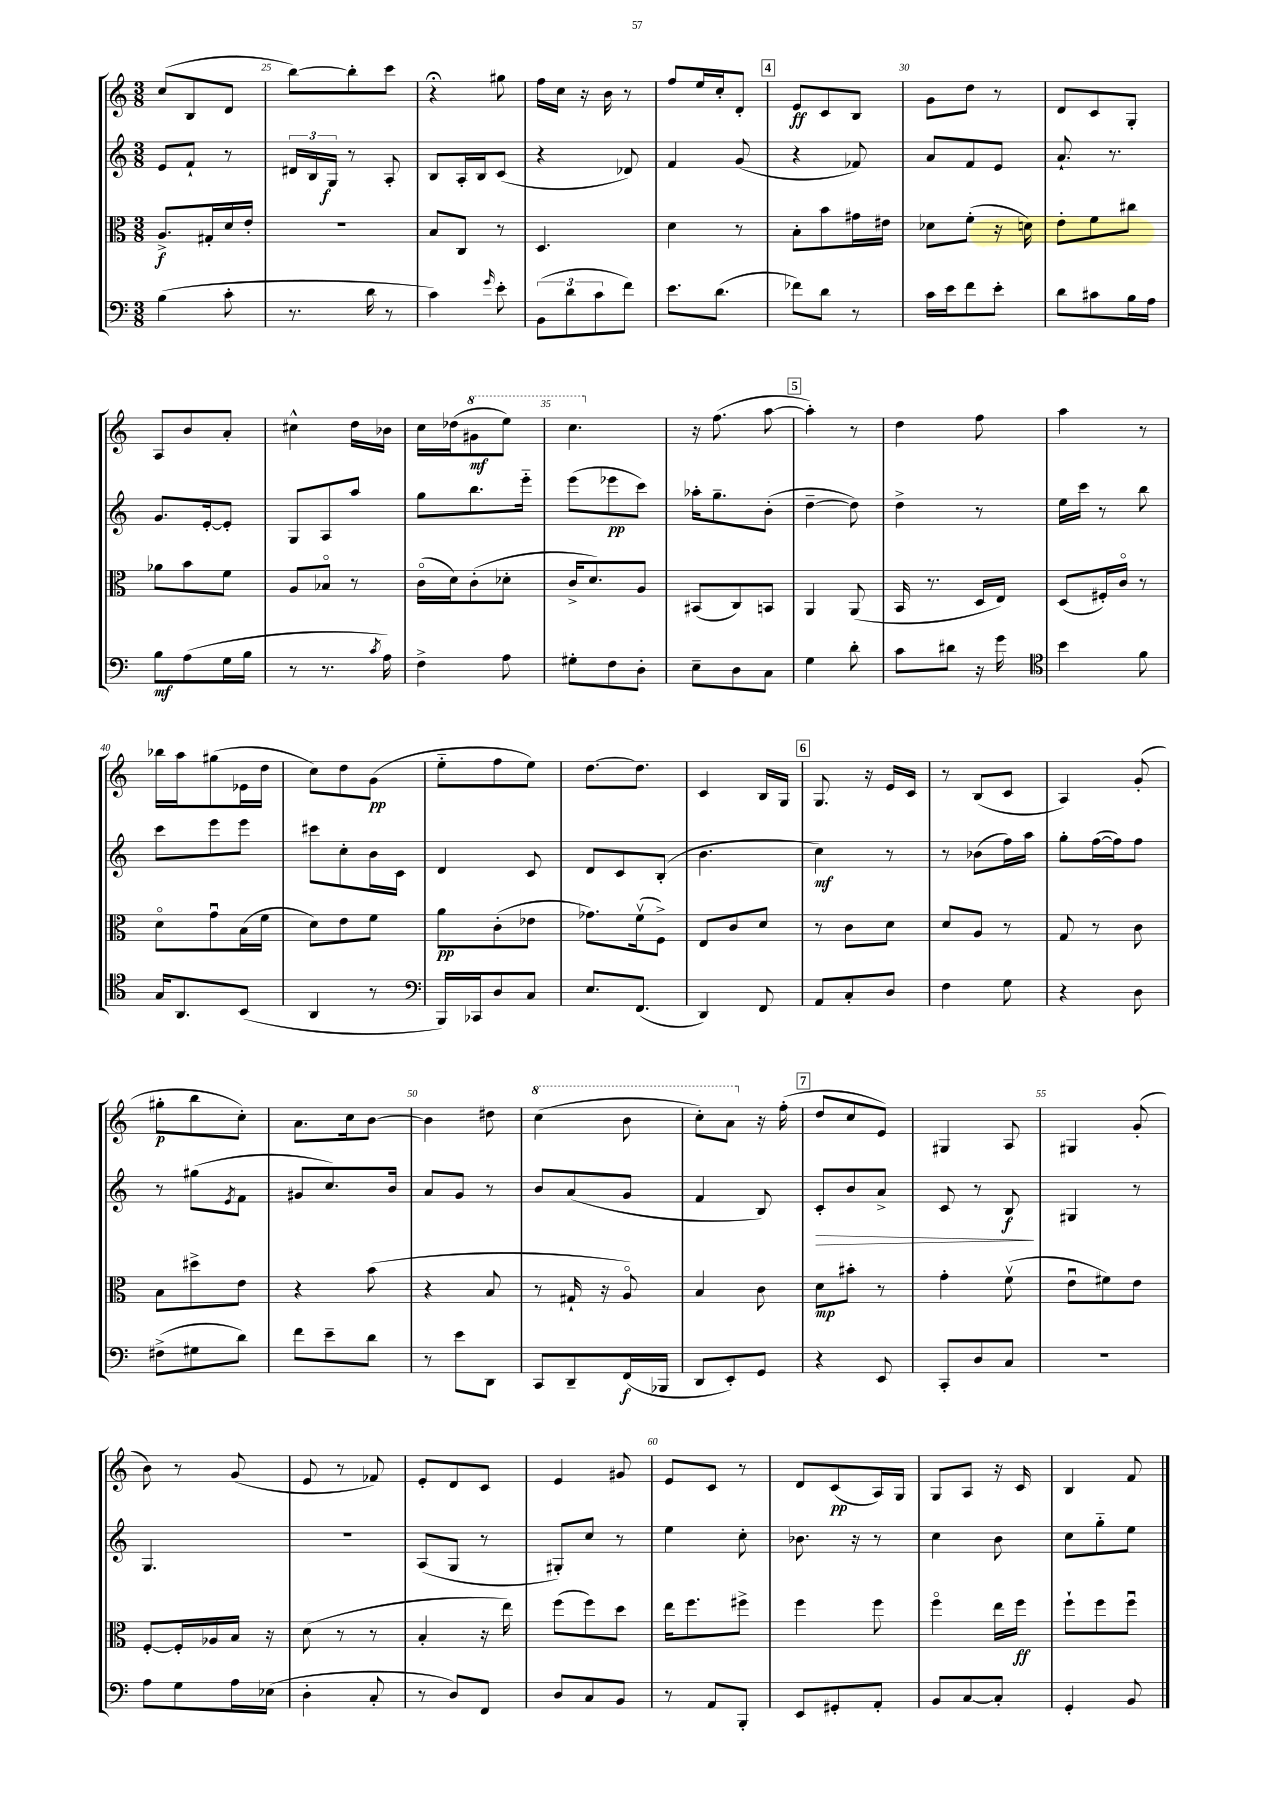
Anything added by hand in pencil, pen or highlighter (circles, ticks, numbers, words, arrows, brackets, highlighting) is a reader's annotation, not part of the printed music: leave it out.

**kern	**dynam	**kern	**dynam	**kern	**dynam	**kern	**dynam
*part4	*part4	*part3	*part3	*part2	*part2	*part1	*part1
*staff4	*staff4	*staff3	*staff3	*staff2	*staff2	*staff1	*staff1
*clefF4	*	*clefC3	*	*clefG2	*	*clefG2	*
*k[]	*	*k[]	*	*k[]	*	*k[]	*
*M3/8	*	*M3/8	*	*M3/8	*	*M3/8	*
=24	=24	=24	=24	=24	=24	=24	=24
(4B\	.	8.A^/L	f	8e/L	.	(8cc/L	.
.	.	.	.	8f`/J	.	8B/	.
.	.	16G#X'/L	.	.	.	.	.
8c'\	.	16d/	.	8r	.	8d/J	.
.	.	16e'/JJ	.	.	.	.	.
=25	=25	=25	=25	=25	=25	=25	=25
8.r	.	4.r	.	24d#X/LL	.	[8bb\L)	.
.	.	.	.	24B/	.	.	.
.	.	.	.	24G/JJ	f	.	.
.	.	.	.	8r	.	8bb'\]	.
16d\	.	.	.	.	.	.	.
8r	.	.	.	8A'/	.	8ccc\J	.
=26	=26	=26	=26	=26	=26	=26	=26
4c\)	.	8B/L	.	8B/L	.	4r;<	.
.	.	8C/J	.	16A'/L	.	.	.
.	.	.	.	16B/J	.	.	.
16qqg/	.	.	.	.	.	.	.
8e'\	.	8r	.	(8c/J	.	8gg#X\	.
=27	=27	=27	=27	=27	=27	=27	=27
(12BB\L	.	4.D/	.	4r	.	16ff\LL	.
.	.	.	.	.	.	16cc\JJ	.
12d\	.	.	.	.	.	.	.
.	.	.	.	.	.	16r	.
12c\	.	.	.	.	.	.	.
.	.	.	.	.	.	16b\	.
8f\J)	.	.	.	8d-X/)	.	8r	.
=28	=28	=28	=28	=28	=28	=28	=28
8.e\L	.	4d\	.	4f/	.	8ff/L	.
.	.	.	.	.	.	16ee/L	.
(8.d\J	.	.	.	.	.	16cc'/J	.
.	.	8r	.	(8g/	.	8d'/J	.
!!LO:REH:place=s1:t=4
=29	=29	=29	=29	=29	=29	=29	=29
8f-X\L)	.	8B'\L	.	4r	.	8e/L	ff
8d\J	.	8b\	.	.	.	8c/	.
8r	.	16g#X\L	.	8f-X/)	.	8B/J	.
.	.	16e#X\JJ	.	.	.	.	.
=30	=30	=30	=30	=30	=30	=30	=30
16c\LL	.	8d-X\L	.	8a/L	.	8g\L	.
16e\J	.	.	.	.	.	.	.
8f\	.	(8f'\J	.	8f/	.	8dd\J	.
8e'\J	.	16r	.	8e/J	.	8r	.
.	.	16dn\)	.	.	.	.	.
=31	=31	=31	=31	=31	=31	=31	=31
8d\L	.	8e'\L	.	8.a`/	.	8d/L	.
8c#X\	.	8f\	.	.	.	8c/	.
.	.	.	.	8.r	.	.	.
16B\L	.	8cc#X\J	.	.	.	8G'/J	.
16A\JJ	.	.	.	.	.	.	.
!!LO:LB:g=z
=32	=32	=32	=32	=32	=32	=32	=32
8B\L	mf	8a-X\L	.	8.g/L	.	8A/L	.
(8A\	.	8b\	.	.	.	8b/	.
.	.	.	.	[16e'/k	.	.	.
16G\L	.	8f\J	.	8e'/J]	.	8a'/J	.
16B\JJ	.	.	.	.	.	.	.
=33	=33	=33	=33	=33	=33	=33	=33
8r	.	8A/L	.	8G/L	.	4cc#X^^\	.
8.r	.	8B-X/J	.	8A/	.	.	.
.	.	8r	.	8aa/J	.	16dd\LL	.
8qc/	.	.	.	.	.	.	.
16A\)	.	.	.	.	.	16b-X\JJ	.
=34	=34	=34	=34	=34	=34	=34	=34
4F^\	.	(16c\LL	.	8gg\L	.	16cc\LL	.
.	.	16d\J)	.	.	.	(16dd-X\J	.
*	*	*	*	*	*	*8va	*
.	.	(8c'\	.	8.bb\	.	8gg#X\	mf
8A\	.	8d-X'\J	.	.	.	8eee\J)	.
.	.	.	.	16eee\Jk	.	.	.
=35	=35	=35	=35	=35	=35	=35	=35
8G#X'\L	.	16c^/KL	.	(8eee\L	.	4.ccc\	.
.	.	8.d/)	.	.	.	.	.
8F\	.	.	.	8eee-X\	pp	.	.
8D'\J	.	8A/J	.	8ccc\J)	.	.	.
=36	=36	=36	=36	=36	=36	=36	=36
*	*	*	*	*	*	*X8va	*
8E~\L	.	(8BB#X/L	.	16aa-X'\KL	.	16r	.
.	.	.	.	8.gg~\	.	(8.ff\	.
8D\	.	8C/)	.	.	.	.	.
8C\J	.	8BBn/J	.	(8b'\J	.	[8aa\	.
!!LO:REH:place=s1:t=5
=37	=37	=37	=37	=37	=37	=37	=37
4G\	.	4AA/	.	[4dd~\	.	4aa'\])	.
8d'\	.	(8AA/	.	8dd\])	.	8r	.
=38	=38	=38	=38	=38	=38	=38	=38
8c\L	.	16BB/	.	4dd^\	.	4dd\	.
.	.	8.r	.	.	.	.	.
8d#X\J	.	.	.	.	.	.	.
16r	.	16D/LL	.	8r	.	8ff\	.
16g\	.	16E/JJ)	.	.	.	.	.
=39	=39	=39	=39	=39	=39	=39	=39
*clefC4	*	*	*	*	*	*	*
4b\	.	(8D/L	.	16ee\LL	.	4aa\	.
.	.	.	.	16ccc\JJ	.	.	.
.	.	16F#X'/L)	.	8r	.	.	.
.	.	16c/JJ	.	.	.	.	.
8f\	.	8r	.	8bb\	.	8r	.
!!LO:LB:g=z
=40	=40	=40	=40	=40	=40	=40	=40
16G/KL	.	8d\L	.	8ccc\L	.	16bb-X\LL	.
8.AA/	.	.	.	.	.	16aa\J	.
.	.	8gu\	.	8eee\	.	(8gg#X\	.
(8BB/J	.	(16B\L	.	8eee\J	.	16e-X\L	.
.	.	16f\JJ	.	.	.	16dd\JJ	.
=41	=41	=41	=41	=41	=41	=41	=41
4AA/	.	8d\L)	.	8ccc#X\L	.	8cc\L)	.
.	.	8e\	.	8cc'\	.	8dd\	.
8r	.	8f\J	.	16b\L	.	(8g\J	pp
.	.	.	.	16c\JJ	.	.	.
=42	=42	=42	=42	=42	=42	=42	=42
*clefF4	*	*	*	*	*	*	*
16BBB/LL)	.	8a\L	pp	4d/	.	8ee\L	.
16CC-X/J	.	.	.	.	.	.	.
8D/	.	(8c'\	.	.	.	8ff\	.
8C/J	.	8e-X\J	.	8c/	.	8ee\J)	.
=43	=43	=43	=43	=43	=43	=43	=43
8.E/L	.	8.g-X\L)	.	8d/L	.	[8.dd\L	.
.	.	.	.	8c/	.	.	.
(8.FF/J	.	(16fv\k	.	.	.	8.dd\J]	.
.	.	8F^\J)	.	(8B'/J	.	.	.
=44	=44	=44	=44	=44	=44	=44	=44
4DD/)	.	8E/L	.	4.b\	.	4c/	.
.	.	8c/	.	.	.	.	.
8FF/	.	8d/J	.	.	.	16B/LL	.
.	.	.	.	.	.	16G/JJ	.
!!LO:REH:place=s1:t=6
=45	=45	=45	=45	=45	=45	=45	=45
8AA/L	.	8r	.	4cc\)	mf	8.G/	.
8C'/	.	8c\L	.	.	.	.	.
.	.	.	.	.	.	16r	.
8D/J	.	8d\J	.	8r	.	16e/LL	.
.	.	.	.	.	.	16c/JJ	.
=46	=46	=46	=46	=46	=46	=46	=46
4F\	.	8d/L	.	8r	.	8r	.
.	.	8A/J	.	(8b-X\L	.	(8B/L	.
8G\	.	8r	.	16ff\L)	.	8c/J	.
.	.	.	.	16aa\JJ	.	.	.
=47	=47	=47	=47	=47	=47	=47	=47
4r	.	8G/	.	8gg'\L	.	4A/)	.
.	.	8r	.	([16ff\L	.	.	.
.	.	.	.	16ff\J])	.	.	.
8D\	.	8c\	.	8ff\J	.	(8g'/	.
!!LO:LB:g=z
=48	=48	=48	=48	=48	=48	=48	=48
(8F#X^\L	.	8B\L	.	8r	.	8gg#X'\L	p
8G#X\	.	8dd#X^\	.	(8gg#X\L	.	8bb\	.
.	.	.	.	8qe/	.	.	.
8d\J)	.	8e\J	.	8f\J	.	8cc'\J)	.
=49	=49	=49	=49	=49	=49	=49	=49
8f\L	.	4r	.	8g#X/L	.	8.a\L	.
8e~\	.	.	.	8.cc/)	.	.	.
.	.	.	.	.	.	16cc\k	.
8d\J	.	(8b\	.	.	.	[8b\J	.
.	.	.	.	16b/Jk	.	.	.
=50	=50	=50	=50	=50	=50	=50	=50
8r	.	4r	.	8a/L	.	4b\]	.
8e\L	.	.	.	8g/J	.	.	.
8DD\J	.	8B/	.	8r	.	8dd#X\	.
=51	=51	=51	=51	=51	=51	=51	=51
*	*	*	*	*	*	*8va	*
8CC/L	.	8r	.	8b/L	.	(4ccc\	.
8DD~/	.	16G#X`/	.	(8a/	.	.	.
.	.	16r	.	.	.	.	.
(16FF/L	f	8A/)	.	8g/J	.	8bb\	.
16BBB-X/JJ	.	.	.	.	.	.	.
=52	=52	=52	=52	=52	=52	=52	=52
8DD/L	.	4B/	.	4f/	.	8ccc'\L)	.
8EE'/)	.	.	.	.	.	8aa\J	.
*	*	*	*	*	*	*X8va	*
8GG/J	.	8c\	.	8B/)	.	16r	.
.	.	.	.	.	.	(16ff'\	.
!!LO:REH:place=s1:t=7
=53	=53	=53	=53	=53	=53	=53	=53
!	!	!	!	!	!LO:HP:b	!	!
4r	.	8d\L	mp	8c'/L	>	8dd/L	.
.	.	8b#X'\J	.	8b/	.	8cc/	.
8EE/	.	8r	.	8a^/J	.	8e/J)	.
=54	=54	=54	=54	=54	=54	=54	=54
8CC'/L	.	4g'\	.	8c/	.	4G#X/	.
8D/	.	.	.	8r	.	.	.
8C/J	.	(8fv\	.	8B/	f	8A/	.
.	.	.	.	.	]	.	.
=55	=55	=55	=55	=55	=55	=55	=55
4.r	.	8eu\L	.	4G#X/	.	4G#X/	.
.	.	8f#X\)	.	.	.	.	.
.	.	8e\J	.	8r	.	(8g'/	.
!!LO:LB:g=z
=56	=56	=56	=56	=56	=56	=56	=56
8A\L	.	[8F'/L	.	4.G/	.	8b\)	.
8G\	.	16F'/L]	.	.	.	8r	.
.	.	16A-X/	.	.	.	.	.
16A\L	.	16B/JJ	.	.	.	(8g/	.
(16E-X\JJ	.	16r	.	.	.	.	.
=57	=57	=57	=57	=57	=57	=57	=57
4D'\	.	(8d\	.	4.r	.	8e/	.
.	.	8r	.	.	.	8r	.
8C'/	.	8r	.	.	.	8f-X/)	.
=58	=58	=58	=58	=58	=58	=58	=58
8r	.	4B'/	.	(8A/L	.	8e'/L	.
8D/L)	.	.	.	8G/J	.	8d/	.
8FF/J	.	16r	.	8r	.	8c/J	.
.	.	16ee\)	.	.	.	.	.
=59	=59	=59	=59	=59	=59	=59	=59
8D/L	.	(8ff\L	.	8G#X'/L)	.	4e/	.
8C/	.	8ff\)	.	8cc/J	.	.	.
8BB/J	.	8dd\J	.	8r	.	8g#X/	.
=60	=60	=60	=60	=60	=60	=60	=60
8r	.	16ee\KL	.	4ee\	.	8e/L	.
.	.	8.ff\	.	.	.	.	.
8AA/L	.	.	.	.	.	8c/J	.
8BBB'/J	.	8ff#X^\J	.	8cc'\	.	8r	.
=61	=61	=61	=61	=61	=61	=61	=61
8EE/L	.	4ff\	.	8.b-X\	.	8d/L	.
8GG#X'/	.	.	.	.	.	(8c/	pp
.	.	.	.	16r	.	.	.
8AA'/J	.	8ff\	.	8r	.	16A/L)	.
.	.	.	.	.	.	16G/JJ	.
=62	=62	=62	=62	=62	=62	=62	=62
8BB/L	.	4ff\	.	4cc\	.	8G/L	.
[8C/	.	.	.	.	.	8A/J	.
8C'/J]	.	16ee\LL	.	8b\	.	16r	.
.	.	16ff\JJ	ff	.	.	16c/	.
=63	=63	=63	=63	=63	=63	=63	=63
4GG'/	.	8ff`\L	.	8cc\L	.	4B/	.
.	.	8ff\	.	8gg\	.	.	.
8BB/	.	8ffu\J	.	8ee\J	.	8f/	.
==	==	==	==	==	==	==	==
*-	*-	*-	*-	*-	*-	*-	*-
